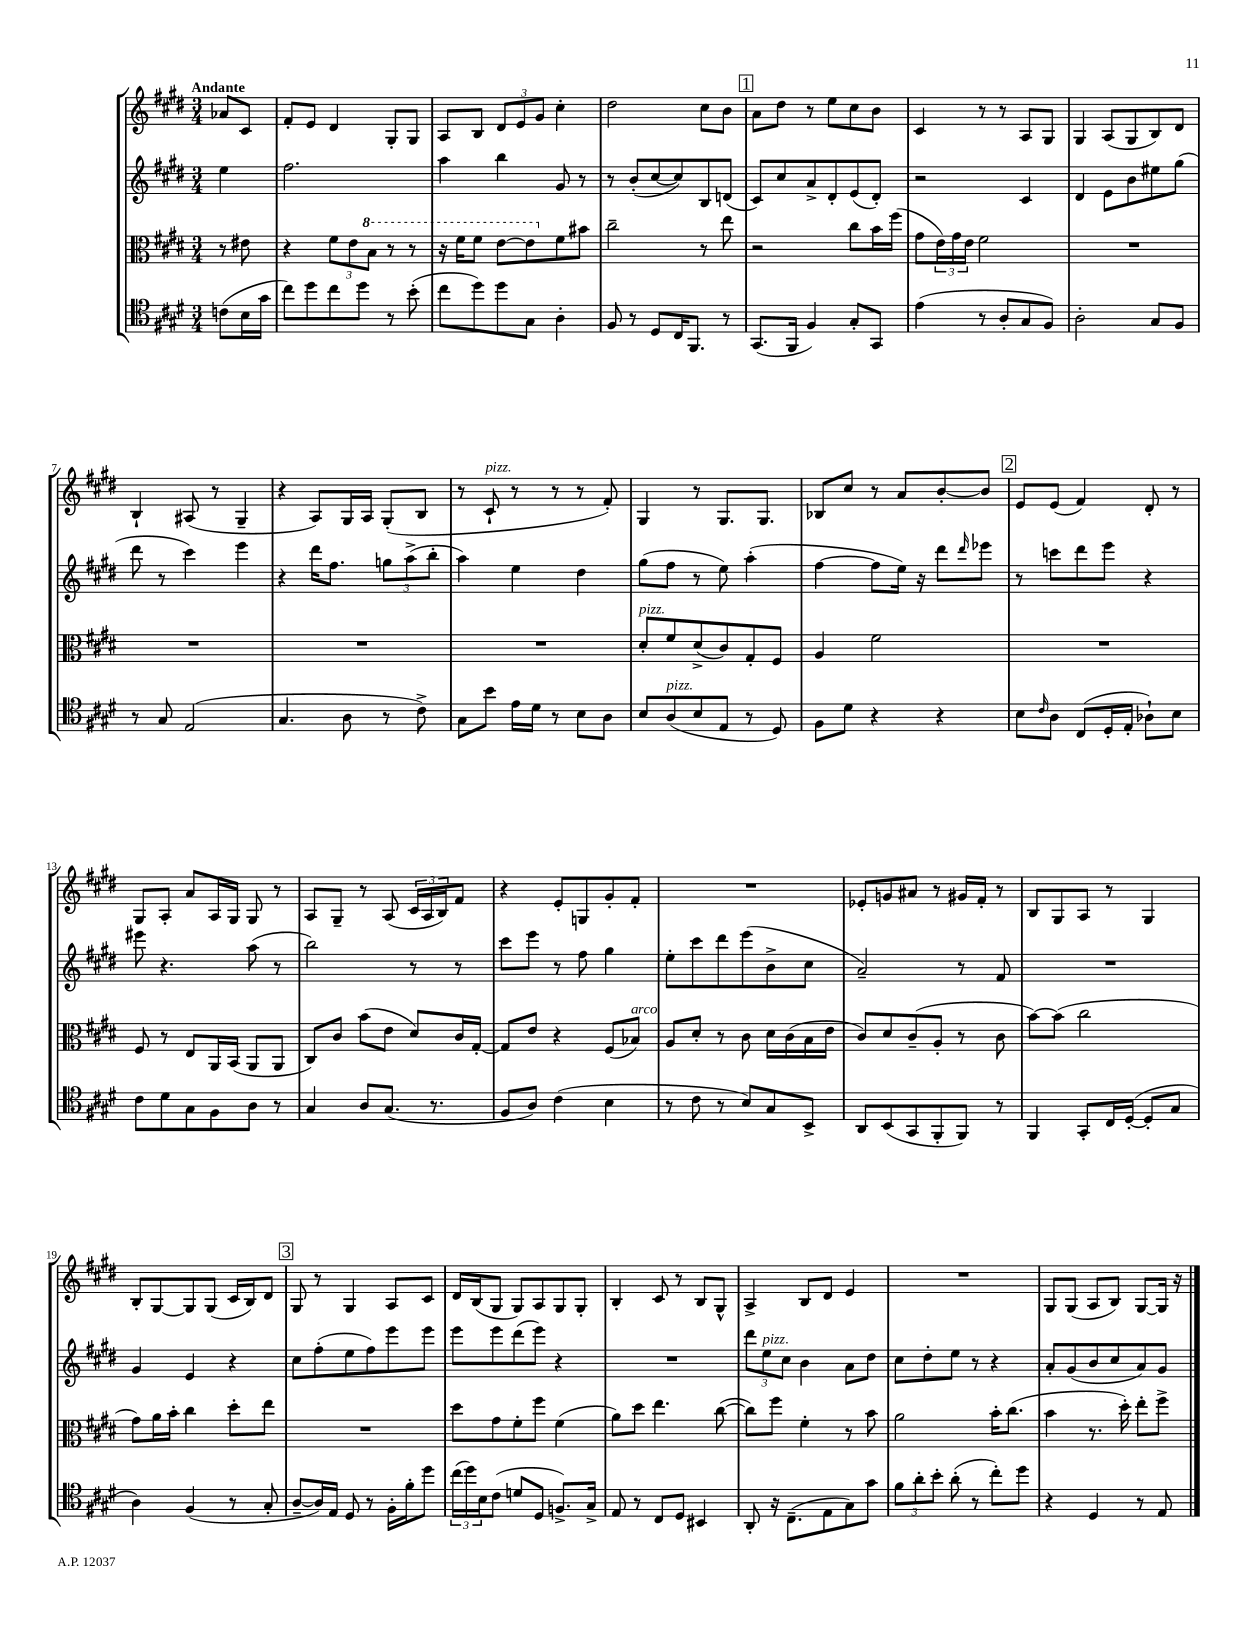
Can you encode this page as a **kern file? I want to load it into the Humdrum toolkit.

**kern	**kern	**kern	**kern
*part4	*part3	*part2	*part1
*staff4	*staff3	*staff2	*staff1
*clefC4	*clefC3	*clefG2	*clefG2
*k[f#c#g#d#]	*k[f#c#g#d#]	*k[f#c#g#d#]	*k[f#c#g#d#]
*M3/4	*M3/4	*M3/4	*M3/4
=	=	=	=
!	!	!	!LO:TX:a:B:t=Andante
(8cn\L	8r	4ee\	8a-X/L
16B\L	8e#X\	.	8c#/J
16g#\JJ	.	.	.
=1	=1	=1	=1
8cc#\L)	4r	2.ff#\	8f#'/L
8dd#\	.	.	8e/J
8cc#\	12f#\L	.	4d#/
.	12e\	.	.
8dd#\J	.	.	.
*	*8va	*	*
.	12b\J	.	.
8r	8r	.	8G#'/L
(8b'\	8r	.	8G#/J
=2	=2	=2	=2
8cc#\L	16r	4aa\	8A/L
.	16ff#\KL	.	.
8dd#\)	8ff#\J	.	8B/J
8dd#\	[8ee\L	4bb\	12d#/L
.	.	.	12e/
8G#\J	8ee\]	.	.
.	.	.	12g#/J
*	*X8va	*	*
4A'\	8f#\	8g#/	4cc#'\
.	8b#X\J	8r	.
=3	=3	=3	=3
8F#/	2cc#~\	8r	2dd#\
8r	.	(8b'/L	.
8D#/L	.	[8cc#/	.
16C#/K	.	8cc#/])	.
8.FF#/J	.	.	.
.	8r	8B/	8cc#\L
8r	8ee\	(8dn/J	8b\J
!!LO:REH:place=s1:t=1
=4	=4	=4	=4
(8.GG#/L	2r	8c#/L)	8a\L
.	.	8cc#/	8dd#\J
16FF#/Jk	.	.	.
4F#/)	.	8a^/	8r
.	.	8d#'/	8ee\L
8G#'/L	8cc#\L	(8e/	8cc#\
8GG#/J	16b\L	8d#'/J)	8b\J
.	(16ff#\JJ	.	.
=5	=5	=5	=5
(4e\	8g#\L	2r	4c#/
.	24e\L)	.	.
.	24g#\	.	.
.	24e\JJ	.	.
8r	2f#\	.	8r
8A'/L	.	.	8r
8G#/	.	4c#/	8A/L
8F#/J)	.	.	8G#/J
=6	=6	=6	=6
2A'\	2.r	4d#/	4G#/
.	.	8e\L	(8A/L
.	.	8b\	8G#/
8G#/L	.	8ee#X\	8B/)
8F#/J	.	(8gg#\J	8d#/J
!!LO:LB:g=z
=7	=7	=7	=7
8r	2.r	8ddd#\	4B`/
8G#/	.	8r	.
(2E/	.	4ccc#\)	(8A#X/
.	.	.	8r
.	.	4eee\	4G#~/
=8	=8	=8	=8
4.G#/	2.r	4r	4r
.	.	16ddd#\KL	8A/L)
.	.	8.ff#\J	.
8A\	.	.	16G#/L
.	.	.	16A/JJ
8r	.	12ggn\L	(8G#'/L
.	.	(12aa^\	.
8c#^\)	.	.	8B/J
.	.	12bb'\J	.
=9	=9	=9	=9
8G#\L	2.r	4aa\)	8r
!	!	!	!LO:TX:a:i:t=pizz.
8b\J	.	.	8c#`/
16e\LL	.	4ee\	8r
16d#\JJ	.	.	.
8r	.	.	8r
8B\L	.	4dd#\	8r
8A\J	.	.	8f#'/)
=10	=10	=10	=10
!	!LO:TX:a:i:t=pizz.	!	!
8B/L	8d#'/L	(8gg#\L	4G#/
!LO:TX:a:i:t=pizz.	!	!	!
(8A/	8f#/	8ff#\J	.
8B/	(8d#^/	8r	8r
8E/J	8c#/)	8ee\)	8.G#/L
8r	8G#'/	(4aa'\	.
.	.	.	8.G#/J
8D#/)	8F#/J	.	.
=11	=11	=11	=11
8F#\L	4A/	[4ff#\	8B-X/L
8d#\J	.	.	8cc#/J
4r	2f#\	8ff#\L]	8r
.	.	16ee\Jk)	8a/L
.	.	16r	.
4r	.	8ddd#\L	[8b'/
.	.	16qqddd#/	.
.	.	8eee-X\J	8b/J]
!!LO:REH:place=s1:t=2
=12	=12	=12	=12
8B\L	2.r	8r	8e/L
16qqc#/	.	.	.
8A\J	.	8cccn\L	(8e/J
(8C#/L	.	8ddd#\	4f#/)
16D#'/L	.	8eee\J	.
16E'/JJ	.	.	.
8A-X`\L)	.	4r	8d#'/
8B\J	.	.	8r
!!LO:LB:g=z
=13	=13	=13	=13
8c#\L	8F#/	8eee#X\	8G#/L
8d#\	8r	4.r	8A'/J
8G#\	8E/L	.	8a/L
8F#\	16AA/L	.	16A/L
.	(16BB/JJ	.	16G#/JJ
8A\J	8AA/L	(8aa\	8G#/
8r	8AA/J	8r	8r
=14	=14	=14	=14
4G#/	8C#/L)	2bb\)	8A/L
.	8c#/J	.	8G#~/J
8A/L	(8b\L	.	8r
(8.G#/J	8e\J	.	(8A/
.	8d#/L)	8r	24c#/LL
.	.	.	24A/
8.r	.	.	.
.	.	.	24B/J)
.	16c#/L	8r	8f#/J
.	[16G#'/JJ	.	.
=15	=15	=15	=15
8F#/L	8G#/L]	8ccc#\L	4r
8A/J)	8e/J	8eee\J	.
(4c#\	4r	8r	8e'/L
.	.	8ff#\	8Gn/
4B\	(8F#/L	4gg#\	8g#'/
!	!LO:TX:a:i:t=arco	!	!
.	8B-X/J)	.	8f#'/J
=16	=16	=16	=16
8r	8A/L	8ee'\L	2.r
8c#\	8d#'/J	8ccc#\	.
8r	8r	8ddd#\	.
8B/L)	8c#\	(8eee\	.
8G#/	16d#\LL	8b^\	.
.	(16c#\	.	.
8BB^/J	16B\	8cc#\J	.
.	16e\JJ	.	.
=17	=17	=17	=17
8AA/L	8c#/L)	2a~/)	8e-X'/L
(8BB/	8d#/	.	8gn/
8GG#/	(8c#~/	.	8a#X/J
8FF#'/	8A'/J	.	8r
8FF#/J)	8r	8r	16g#X/LL
.	.	.	16f#'/JJ
8r	8c#\	8f#/	8r
=18	=18	=18	=18
4FF#/	[8b\L)	2.r	8B/L
.	(8b\J]	.	8G#/
8GG#'/L	2cc#\	.	8A/J
16C#/L	.	.	8r
([16D#'/JJ	.	.	.
8D#'/L]	.	.	4G#/
8G#/J	.	.	.
!!LO:LB:g=z
=19	=19	=19	=19
4A\)	8g#\L)	4g#/	8B'/L
.	16a\L	.	[8G#/
.	16b'\JJ	.	.
(4F#/	4cc#\	4e/	8G#/]
.	.	.	(8G#/J
8r	8dd#'\L	4r	16c#/LL
.	.	.	16B/J)
8G#'/	8ee\J	.	8d#/J
!!LO:REH:place=s1:t=3
=20	=20	=20	=20
[8A~/L	2.r	8cc#\L	8G#/
16A/L])	.	(8ff#'\	8r
16E/JJ	.	.	.
8D#/	.	8ee\	4G#/
8r	.	8ff#\)	.
16F#'\LL	.	8eee\	8A/L
16f#'\J	.	.	.
8dd#\J	.	8eee\J	8c#/J
=21	=21	=21	=21
(24cc#\LL	8dd#\L	8eee\L	16d#/LL
24dd#\)	.	.	.
.	.	.	(16B/J
24B\J	.	.	.
(8c#\J	8g#\	8eee\	8G#/J
8dn/L	8f#'\	(8ddd#\	8G#/L)
8D#/J	8ff#\J	8eee\J)	8A/
8.Fn^/L)	(4f#\	4r	8G#/
.	.	.	8G#'/J
16G#^/Jk	.	.	.
=22	=22	=22	=22
8E/	8a\L)	2.r	4B'/
8r	8dd#\J	.	.
8C#/L	4.ee\	.	8c#/
8D#/J	.	.	8r
4BB#X/	.	.	8B/L
.	([8cc#\	.	8G#^^/J
=23	=23	=23	=23
8AA'/	8cc#\L])	12ddd#\L	4A^/
!	!	!LO:TX:a:i:t=pizz.	!
.	.	12ee\	.
16r	8ff#\J	.	.
.	.	12cc#\J	.
(8.C#~\L	.	.	.
.	4f#'\	4b\	8B/L
8E\	.	.	8d#/J
8G#\)	8r	8a\L	4e/
8g#\J	8b\	8dd#\J	.
=24	=24	=24	=24
12f#\L	2a\	8cc#\L	2.r
12a'\	.	.	.
.	.	8dd#'\	.
12b'\J	.	.	.
(8a'\	.	8ee\J	.
8r	.	8r	.
8cc#'\L)	16b'\KL	4r	.
.	(8.cc#\J	.	.
8dd#\J	.	.	.
=25	=25	=25	=25
4r	4b\	8a'/L	8G#/L
.	.	(8g#/	(8G#/J
4D#/	8.r	8b/	8A/L
.	.	8cc#/	8B/J)
.	16dd#'\)	.	.
8r	8ee'\L	8a/)	[8G#/L
8E/	8ff#^\J	8g#/J	16G#/Jk]
.	.	.	16r
==	==	==	==
*-	*-	*-	*-
